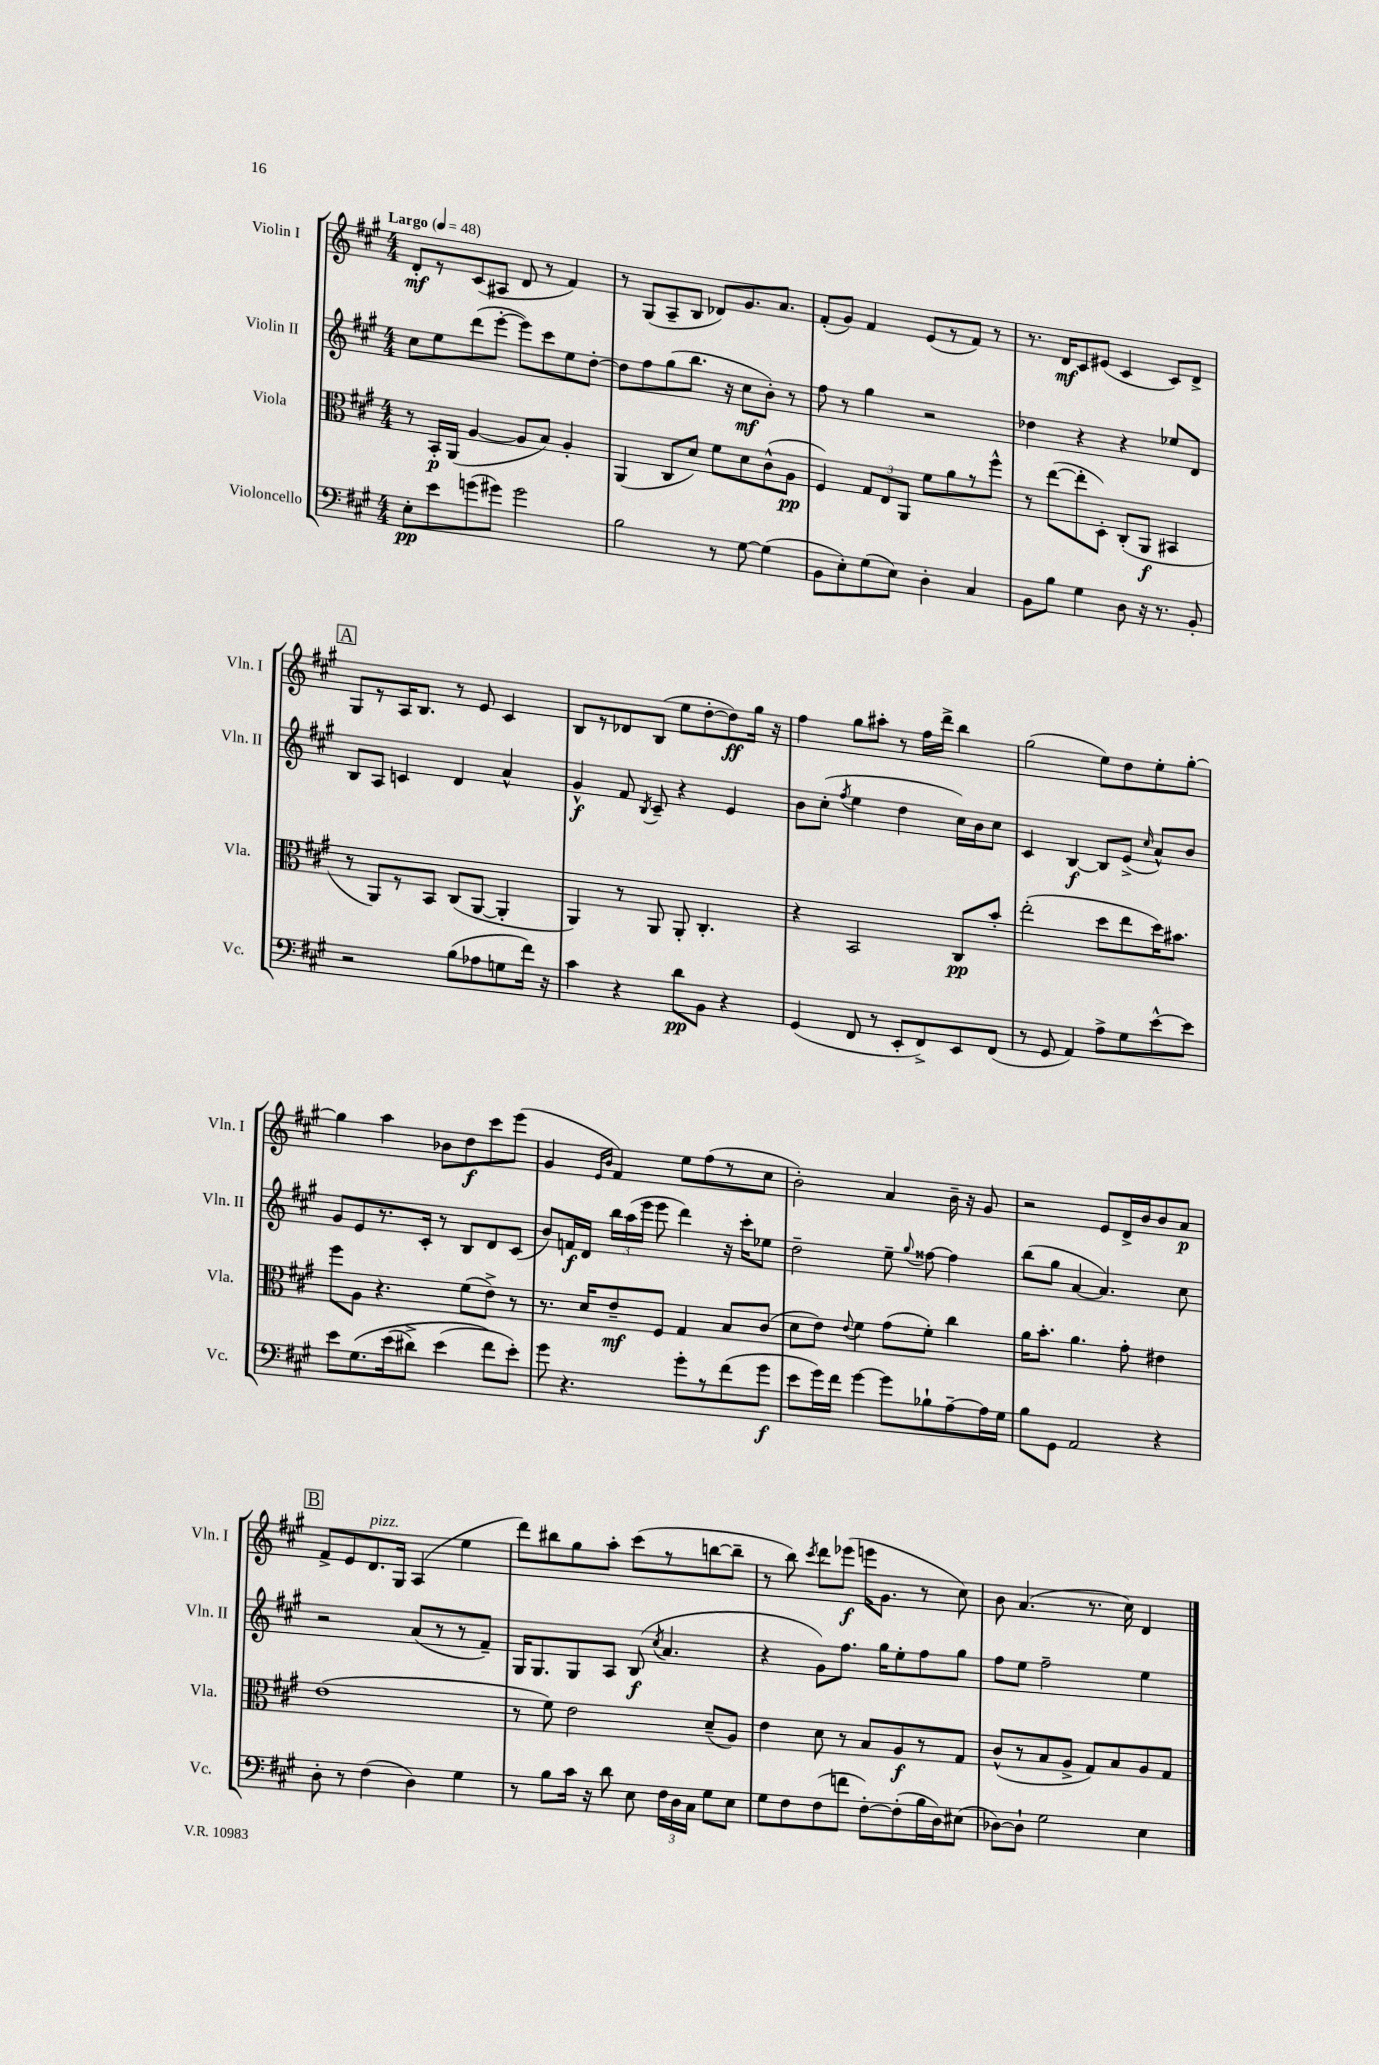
<<
\new StaffGroup <<
\new Staff = "s0" \with { instrumentName = "Violin I" shortInstrumentName = "Vln. I" } {
    \clef treble \key a \major \numericTimeSignature \time 4/4 \tempo "Largo" 4 = 48
    \autoBeamOff d'8[-.\mf r8 cis'8( ais8] d'8 r8 fis'4) |
    r8 gis8[( a8-- b8] des'8[) gis'8. a'8.] |
    fis'8[-.( gis'8]) fis'4 e'8[( r8 fis'8]) r8 |
    r8. d'16[\mf cis'8 eis'8]( cis'4 cis'8[) d'8]-> |
    \mark \markup { \box "A" } gis8[ r8 a16 b8.] r8 e'8 cis'4 |
    b8[ r8 des'8 b8]( e''8[ d''8~-. d''8\ff) gis''16] r16 |
    fis''4 gis''8[ ais''8]-. r8 fis''16[ d'''16]-> b''4 |
    gis''2( e''8[) d''8 e''8-. gis''8]~-. |
    gis''4 a''4 bes'8[ d''8\f cis'''8 e'''8]( |
    gis'4 \grace { e'16[ b'16] } fis'4) e''8[ fis''8( r8 cis''8] |
    b'2-.) a'4 b'16-- r16 gis'8 |
    r2 e'8[ d'16-> b'16 b'8 a'8]\p |
    \mark \markup { \box "B" } fis'8[-> e'8 d'8.^\markup { \italic "pizz." } gis16] a4( e''4 |
    d'''8[) bis''8 gis''8 a''8]-. cis'''8[( r8 b''8~ b''8]-- |
    r8 b''8) \acciaccatura { cis'''8 } d'''8[ ees'''8]\f( e'''16[ gis'8.] r8 cis''8) |
    b'8 a'4.( r8. cis''16) d'4 \bar "|." |
}
\new Staff = "s1" \with { instrumentName = "Violin II" shortInstrumentName = "Vln. II" } {
    \clef treble \key a \major \numericTimeSignature \time 4/4
    \autoBeamOff cis''8[ e''8 d'''8( e'''8]~-. e'''8[) cis'''8 e''8 d''8]~-. |
    d''8[ fis''8 gis''8( b''8.] r16 cis''8[\mf b'8]-.) r8 |
    fis''8 r8 gis''4 r2 |
    des''4 r4 r4 ees''8[ d'8] |
    \mark \markup { \box "A" } b8[ a8] c'4 d'4 a'4-^ |
    gis'4-^\f fis'8 \acciaccatura { b8 } cis'8-- r4 e'4 |
    b'8[ cis''8]-.( \acciaccatura { fis''8 } e''4 d''4 cis''16[) b'16 cis''8] |
    cis'4 b4~\f b8[ e'8]->( \grace { cis''16 } a'8[-^) b'8] |
    gis'8[ e'8 r8. cis'16]-. r8 b8[ d'8 cis'8]( |
    b'8[) f'16\f d'16] \tuplet 3/2 { b''16[ a''16( e'''16] } e'''8 d'''4) r16 cis'''16[-. ees''8] |
    d''2-- e''8-- \appoggiatura { gis''8 } fisis''8~ fisis''4 |
    b''8[( gis''8] a'4~ a'4.) cis''8 |
    \mark \markup { \box "B" } r2 a'8[( r8 r8 fis'8]--) |
    gis16[ gis8. gis8 a8] b8\f( \acciaccatura { cis''8 } a'4. |
    r4 gis'8[) fis''8.] gis''16[ e''8-. fis''8 gis''8] |
    fis''8[ e''8] fis''2-- e''4 \bar "|." |
}
\new Staff = "s2" \with { instrumentName = "Viola" shortInstrumentName = "Vla." } {
    \clef alto \key a \major \numericTimeSignature \time 4/4
    \autoBeamOff r8 b,16[-.\p a,16]( a4~ a8[ b8]) a4-. |
    a,4( cis8[ d'8]) fis'8[ d'8 cis'8-^( a8]\pp |
    fis4) \tuplet 3/2 { gis8[ e8 a,8] } fis'8[ a'8 r8 fis''8]-^ |
    r8 e''8[~( e''8-. d8]-.) cis8[-.( a,8]\f bis,4 |
    \mark \markup { \box "A" } r8 a,8[) r8 b,8] cis8[( a,8]~ a,4-. |
    a,4) r8 a,8 a,8-. cis4.-. |
    r4 b,2 cis8[\pp b'8]-. |
    e''2-.( d''8[ e''8 d''16) bis'8.] |
    fis''8[ a8] r4. fis'8[( e'8]->) r8 |
    r8. d'16[ e'8--\mf fis8] gis4 b8[ cis'8]( |
    d'8[ e'8]) \appoggiatura { e'8 } fis'4 gis'8[( fis'8]-.) cis''4 |
    a'16[ b'8.]-. a'4. gis'8-. eis'4 |
    \mark \markup { \box "B" } e'1( |
    r8 fis'8) e'2 d'8[--( a8]) |
    e'4 d'8 r8 b8[ a8\f r8 gis8] |
    cis'8[-^( r8 b8 a8]-> gis8[) b8 a8 gis8] \bar "|." |
}
\new Staff = "s3" \with { instrumentName = "Violoncello" shortInstrumentName = "Vc." } {
    \clef bass \key a \major \numericTimeSignature \time 4/4
    \autoBeamOff e8[-.\pp e'8 g'8( gis'8]) gis'2 |
    b2 r8 gis8~ gis4( |
    b,8[ e8-.) gis8( e8]) d4-. cis4 |
    b,8[ b8] gis4 d8 r16 r8. b,8-. |
    \mark \markup { \box "A" } r2 b8[( aes8 g8 fis'16]) r16 |
    cis'4 r4 d'8[\pp b,8] r4 |
    gis,4( fis,8 r8 e,8[-. fis,8->) e,8 fis,8]( |
    r8 gis,8 a,4) a8[-> gis8 e'8~-^ e'8] |
    e'8[ gis8.\( e'16( dis'8]->) e'4( fis'8[\) e'8]-.) |
    gis'8 r4. gis'8[-. r8 fis'8( gis'8]\f |
    e'8[ gis'16) fis'16] gis'4~ gis'8[ bes8-! a8~-- a16 gis16] |
    b8[ gis,8] a,2 r4 |
    \mark \markup { \box "B" } d8-. r8 fis4( d4) gis4 |
    r8 b8[ cis'16] r16 d'8 e8 \tuplet 3/2 { fis16[ d16 cis16] } gis8[ e8] |
    gis8[ fis8 fis8( f'8] fis8[~-.) fis8-.( b16 d16) eis8]( |
    des8[~) des8]-! gis2 e4 \bar "|." |
}
>>
>>
\layout { \context { \Score \remove "Bar_number_engraver" } }
